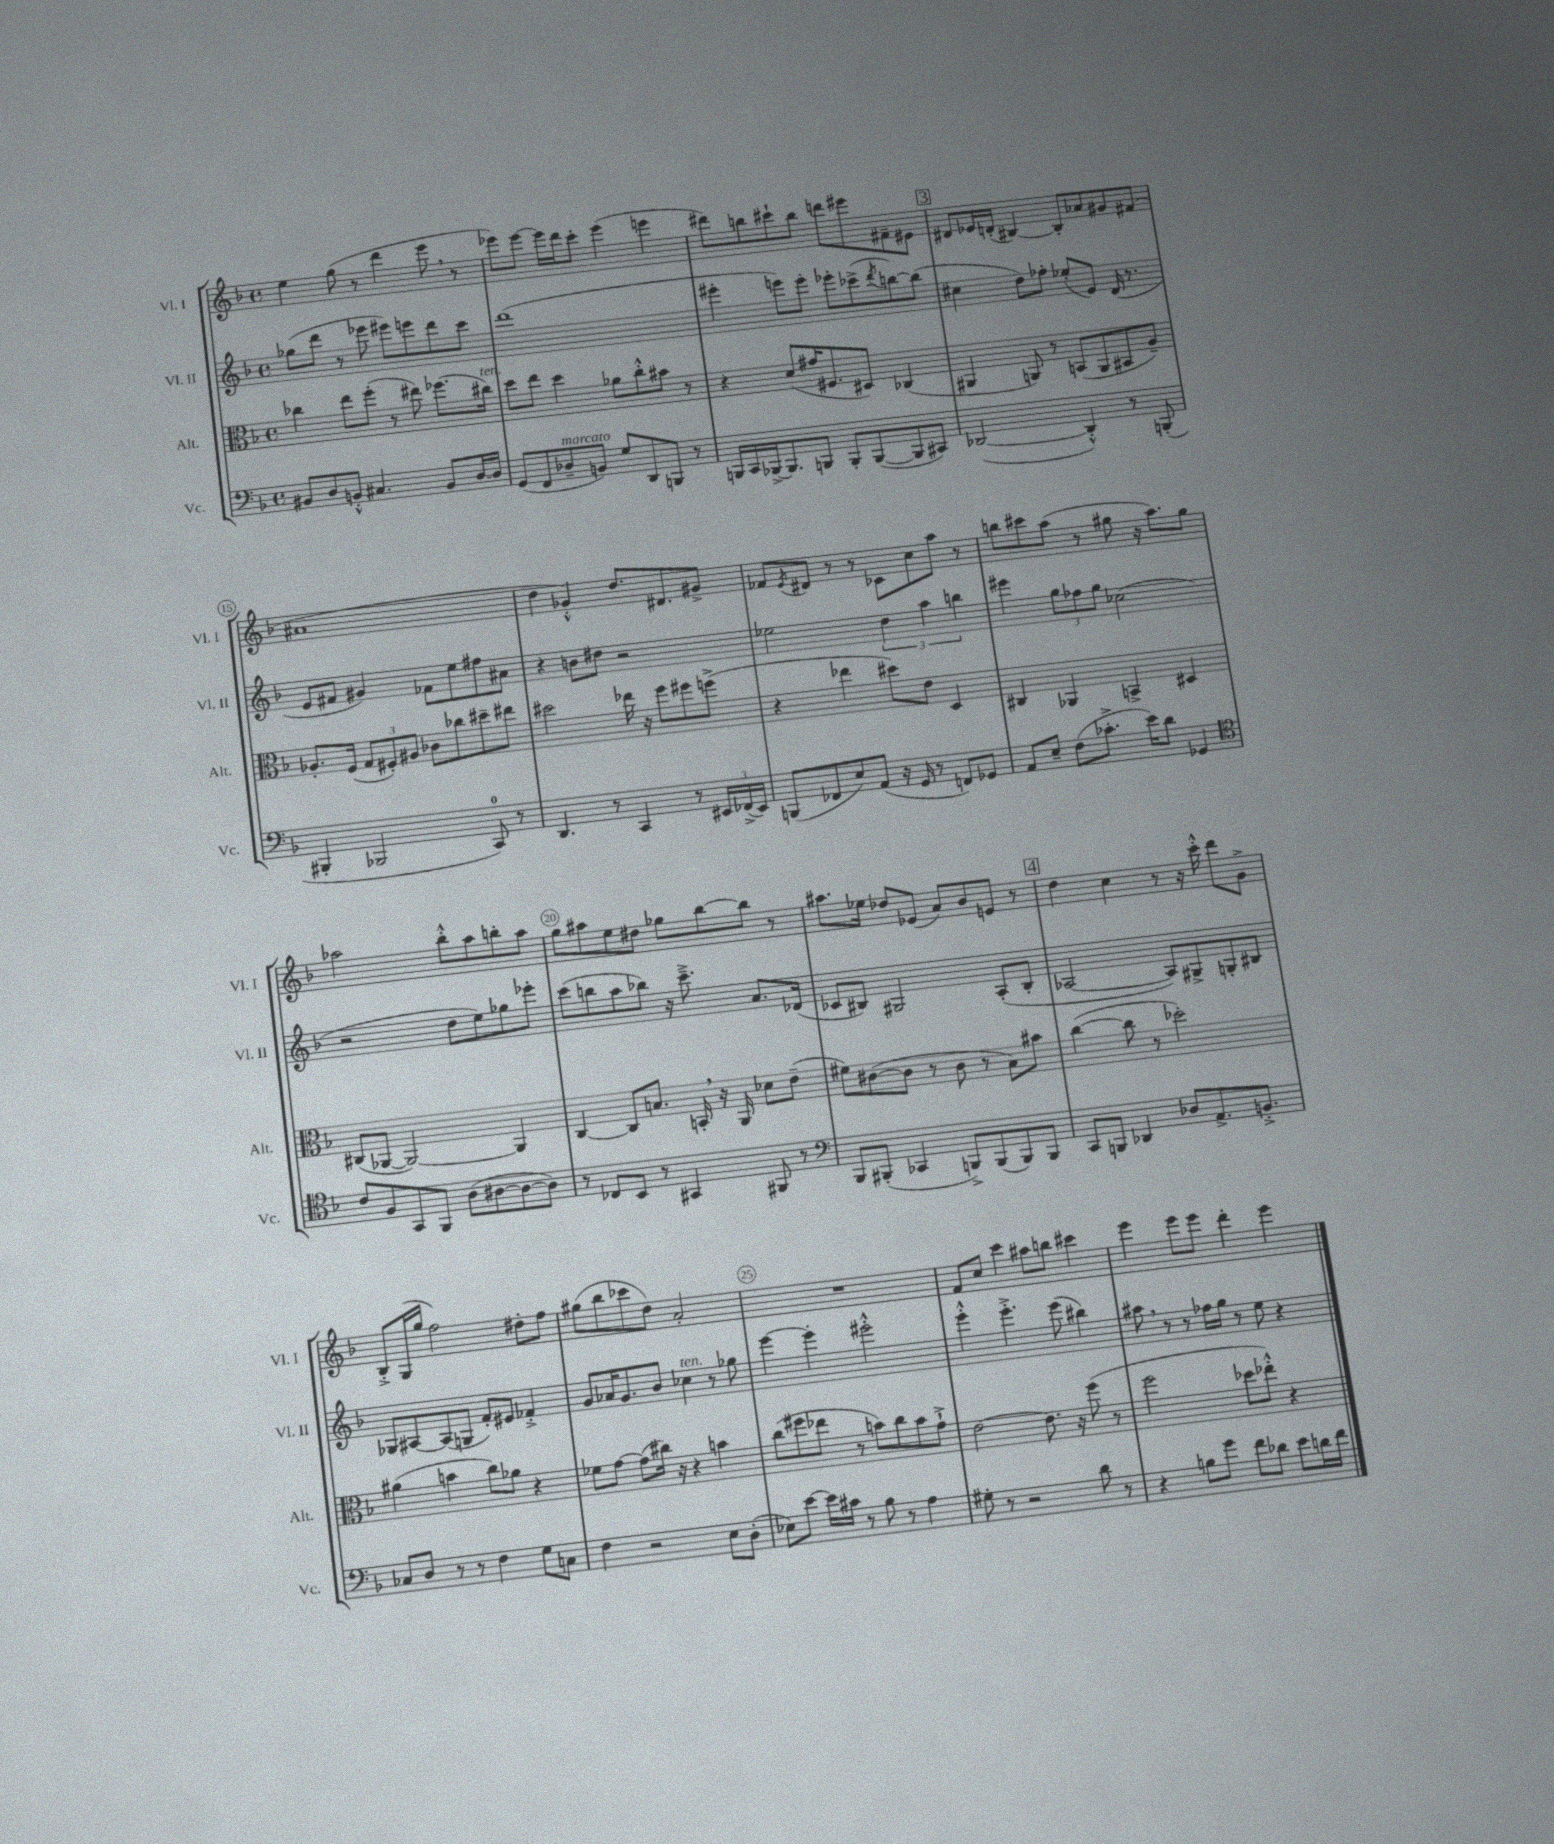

**kern	**kern	**kern	**kern
*part4	*part3	*part2	*part1
*staff4	*staff3	*staff2	*staff1
*I"Vc.	*I"Alt.	*I"Vl. II	*I"Vl. I
*I'Vc.	*I'Alt.	*I'Vl. II	*I'Vl. I
*clefF4	*clefC3	*clefG2	*clefG2
*k[b-]	*k[b-]	*k[b-]	*k[b-]
*M4/4	*M4/4	*M4/4	*M4/4
*met(c)	*met(c)	*met(c)	*met(c)
=11	=11	=11	=11
8BB#X/L	4cc-X\	(8gg-X\L	4ee\
8D/	.	8ddd\J	.
8BBn'^^/J	8ee\L	8r	(8gg\
4.C#X/	(8ff'\J	8eee-X\	8r
.	8r	8eee#X\L)	4ddd\
.	8ee#X\)	8eeen\	.
8BB/L	(8.ff-X\L	8ddd\	8eee,\
[16D/L	.	8ccc\J	8r
!	!LO:TX:a:i:t=ten.	!	!
16D/JJ]	16cc#X\Jk)	.	.
=12	=12	=12	=12
(8GG/L	8dd\L	(1ddd	8eee-X\L)
8FF/	8ee\J	.	[8eee-\J
!LO:TX:a:i:t=marcato	!	!	!
8D-X~/	4dd\	.	16eee-\LL]
.	.	.	16ddd\J
8BBn/J)	.	.	8ccc'\J
8G/L	8a-X\L	.	(4eee-\
8DD/	8cc'^^\	.	.
8BBBn/J	8b#X\J	.	4eeen\
8r	8r	.	.
=13	=13	=13	=13
16BBBn/LL	4r	4eee#X'\	8ddd#X\L)
16CC/	.	.	.
[16BBB-X^/J	.	.	8bbn\
8.BBB-/]	.	.	.
.	(8d/L	8eeen\L)	8ccc#X`\
8BBBn/J	16g#X/K	8eee'\J	8bb\J
.	8.F#X/	.	.
8BBB'/L	.	8eee-X'\L	8dddn\L
([8BBB/	8D#X/J)	(8ccc-X^\	8eee#X\
.	.	8qddd/	.
8BBB/]	(4C-X/	[8bbn\)	8f#X~\
8CC#X/J)	.	(8bb\J]	8e#X\J
!!LO:REH:place=s1:t=3
=14	=14	=14	=14
([2DD-X/	4AA#X/	4cc#X\	8d#X/L
.	.	.	16e-X/L
.	.	.	(16dn'/JJ
.	8AAn/)	8dd\L)	[4B#X/)
.	8r	8ff-X'\J	.
4DD-'^^/])	(8BBn/L	(8ee-X'/L	8B#'/L]
.	8AA/	8e/J)	8a-X/
8r	8BB#X/	(16d/	8g#X/
.	.	8.r	.
(8BBBn'/	8A~/J)	.	(8f#X/J
!!LO:LB:g=z
=15	=15	=15	=15
4BBB#X'/	8.A-X'/L	8e/L	1a#X
.	.	8f#X/J	.
.	(16F/Jk	.	.
2BBB-X/	12G/L	4g#X/)	.
.	12F#X'/)	.	.
.	12A#X/J	.	.
.	8c-X\L	8f-X\L	.
.	8cc-X\	8ee\	.
8CC/)	8dd#X~\	8ff#X\	.
8r	8ee#X\J	8a#X\J	.
=16	=16	=16	=16
4.DD/	2dd#X\	4r	4dd\
.	.	8bn\L	4g-X'^^/)
8r	.	8dd#X\J	.
4CC/	16ee-X\	2r	8.dd/L
.	16r	.	.
.	8ff\L	.	.
.	.	.	8.d#X/
8r	8ff#X\	.	.
24EE#X/LL	(8ffn^\J	.	8g#X^/J
(24FF-X^/	.	.	.
24EE#/JJ)	.	.	.
=17	=17	=17	=17
(8BBBn/L	4r	2ee-X\	8f-X/L
.	.	.	8qe/
8FF-X/	.	.	8d#X/J
8E/)	4ee-X\	.	8r
(8AA/J	.	.	8r
16r	8dd#X\L)	6dd\	8c-X\L
16GG/	.	.	.
8r	8e\J	.	8cc\
.	.	6aa\	.
8FFn/L)	4D/	.	8aa\J
.	.	6bbn\	.
8GG-X/J	.	.	8r
=18	=18	=18	=18
8AA/L	4C#X/	4eee#X\	8bbn\L
8E~/J	.	.	8ccc#X\
(8F\L	4AA-X/	12gg\L	(8aa\J
.	.	12ff-X\	.
8.c-X'^\J	.	.	8r
.	.	12gg\J	.
.	4BBn^/	(2cc-X\	8gg#X\
16e\KL)	.	.	.
8d\J	.	.	16r
.	.	.	8.aa\L)
4GG-X/	4D#X/	.	.
.	.	.	8gg#\J
!!LO:LB:g=z
=19	=19	=19	=19
*clefC4	*	*	*
8c/L	(8C#X/L	2r	2aa-X\
8F/	[8AA-X/J	.	.
8GG/	2AA-/_)	.	.
8FF/J	.	.	.
(8A\L	.	8dd\L	8bb-'^^\L
[8A#X\	.	8ee\)	8aa-\
8A#\_	4AA-/]	8gg-X\	8bbn'\
8A#\J])	.	8eee-X'\J	8aa-\J
=20	=20	=20	=20
8r	[4C/	(8ccc\L	8gg\L
8C-X/L	.	8bbn\	8aa#X\
8BB-/J	8C/L]	8aa\	8ee\
8r	8.Bn/J	8bb-X\J)	8dd#X\J
4GG#X/	.	16r	8gg-X\L
.	16BBn',/	8.ccc~^\	.
.	16r	.	[8bb-\
.	16AA/	.	.
8FF#X/	8d-X\L	8.a/L	8bb-\J]
8r	(8e~\J	.	8r
.	.	(16d-X/Jk	.
=21	=21	=21	=21
*clefF4	*	*	*
8BBB-/L	8f#X\L)	8c-X/L	8.aa#X\L
(8BBB#X'/J	([8c#X\	8B#X/J)	.
.	.	.	16ee-X\Jk
4CC-X/	8c#\J]	2G#X/	8dd-X/L
.	8r	.	(8e-X/J
8BBBn^/L)	8c#\	.	8a/L)
(8BBB/	8r	.	8b-/
8BBB/)	8B-\L)	(8A'/L	8en/J
8BBB/J	8b#X\J	8B#'/J	8r
!!LO:REH:place=s1:t=4
=22	=22	=22	=22
8CC/L	([4cc\	[2A-X/	4dd\
8BBBn/J	.	.	.
4DD-X/	8cc\]	.	4cc\
.	8r	.	.
8D-X/L	2dd-X'\)	8A-/L])	8r
8.AA^/	.	8G#X^/	16r
.	.	.	16ccc'^^\
.	.	8Gn'/	8ddd\L
8.BBn'^/J	.	.	.
.	.	8B#X/J	8g^\J
!!LO:LB:g=z
=23	=23	=23	=23
8C-X/L	(4a#X\	8G-X/L	8B-'^/L
8D/J	.	[8A#X/	(16G/L
.	.	.	16gg/JJ
8r	4bn\	(8A#/]	2ff\)
8r	.	8Gn/J	.
4F\	8cc\L)	8f'/L)	.
.	8a-X\J	8e#X/J	.
8G\L	4r	4f-X'^/	8dd#X'\L
8Cn\J	.	.	8ff\J
=24	=24	=24	=24
4F\	8f-X\L	8g/L	(8gg#X\L
.	[8g\J	16a-X/K	8bb-\
.	.	8.g/	.
2r	(8g\L]	.	8ccc-X\
.	16cc#X\Jk)	8b-/J	8dd\J)
.	16r	.	.
!	!	!LO:TX:a:i:t=ten.	!
.	4r	4cc-X\	2a'/
8E\L	4bn\	8r	.
(8D'\J	.	8gg-X\	.
=25	=25	=25	=25
8E-X\L)	(8cc\L	[4eee\	1r
[8e\J	8ff#X\	.	.
16e\LL]	8ee-X\J	4eee'\]	.
16c#X\JJ	.	.	.
8r	8r	.	.
8B-\	8bn\L)	2eee#X'^^\	.
8r	8cc\	.	.
4A\	8b\	.	.
.	8g`^\J	.	.
=26	=26	=26	=26
8G#X'\	[2e\	4eee'^^\	8f/L
8r	.	.	8cc/J
2r	.	4.eee'^\	4ccc\
.	8.e\]	.	8aa#X\L
.	.	(8eee\	8bbn\J
.	16r	.	.
8d\	(8ff\	4bb#X\)	4ccc#X\
8r	8r	.	.
=27	=27	=27	=27
4r	2ff\	8aa#X,\	4eee\
.	.	8r	.
8Bn\L	.	8r	8eee\L
8g\J	.	16ff-X\LL	8eee\J
.	.	16gg\JJ	.
8f\L	8dd-X\L	8r	4ddd'\
8d-X\J	8ee-X'^^\J)	8ee\	.
8e\L	4r	4r	4eee\
16dn\L	.	.	.
16f\JJ	.	.	.
==	==	==	==
*-	*-	*-	*-
